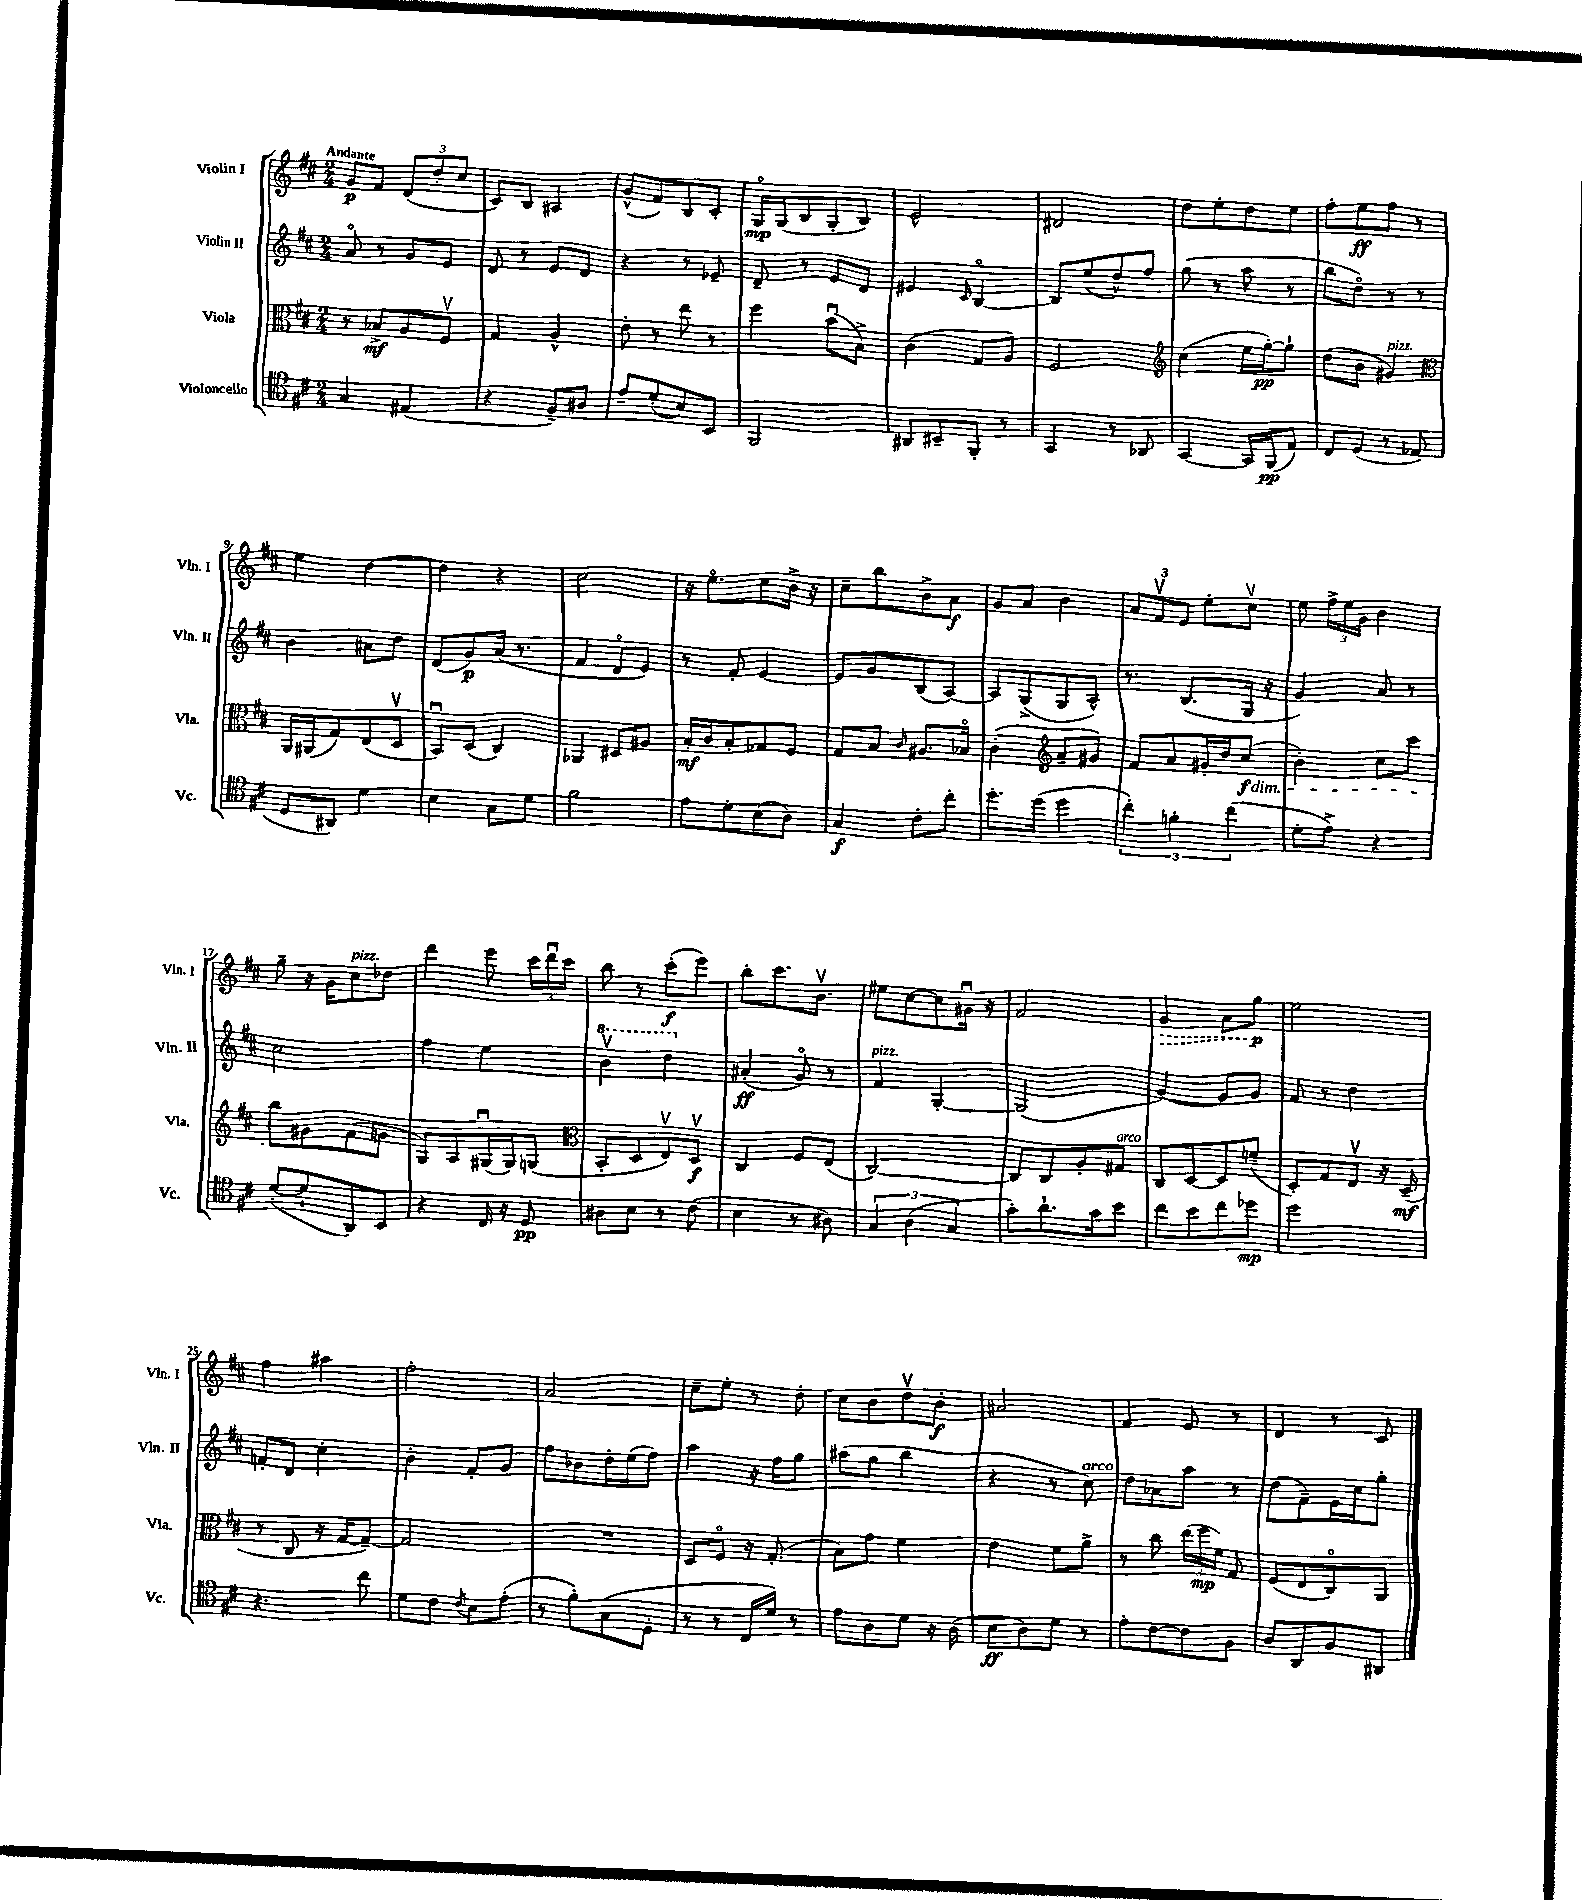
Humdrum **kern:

**kern	**kern	**kern	**kern
*staff4	*staff3	*staff2	*staff1
*clefC4	*clefC3	*clefG2	*clefG2
*k[f#c#]	*k[f#c#]	*k[f#c#]	*k[f#c#]
*M2/4	*M2/4	*M2/4	*M2/4
4G	8r	8ao	8g
.	8B-^	8r	8f#
(4E#	8A	8g	(12d
.	.	.	12dd'
.	8F#v	8e	.
.	.	.	12cc#
=	=	=	=
4r	4G	8d	8c#)
.	.	8r	8B
8F#~)	4A^^	8e	4A#
8A#	.	8d	.
=	=	=	=
8e~	8e'	4r	(8g^^
(8d'	8r	.	8f#)
8B)	8ee	8r	8B
8BB	8r	8e-~	8c#'
=	=	=	=
2FF#	4ff#	8d~	16Go
.	.	.	(16G
.	.	8r	8B
.	(8bu	8e	8G'
.	8B^)	8d	8B)
=	=	=	=
8AA#	(4c#	4e#	2e^^
8BB#~	.	.	.
.	.	16qqc#	.
8FF#'	8G	[4Bo	.
8r	8A)	.	.
=	=	=	=
4GG	2F#	8B]	2d#
.	.	(8ee	.
8r	.	8dd^^)	.
8AA-	.	8ff#	.
=	=	=	=
*	*clefG2	*	*
[4GG	(4cc#	(8gg	8dd
.	.	8r	8ee'
16GG]	16ee	8aa	8dd
(16FF#	[16gg')	.	.
8E)	8gg`]	8r	8ee
=	=	=	=
8C#	(8dd	8bb	8ff#'
(8D	8b	8ddo)	8ee
8r	4g#)	8r	8ff#
8E-	.	8r	8r
=	=	=	=
*	*clefC3	*	*
8D	16AA	4b	4ee
.	(16AA#	.	.
8AA#)	8G)	.	.
4d	(8E	8a#	[4dd
.	8Dv	8dd	.
=	=	=	=
4B	8BBu)	(8d	4dd]
.	(8D	8g)	.
8G	4C#)	(16a	4r
.	.	8.r	.
8d	.	.	.
=	=	=	=
2f#	4AA-	4f#	2cc#
.	8D#	8do	.
.	8A#	8e)	.
=	=	=	=
8e	16B'	8r	16r
.	16c#	.	8.eeo
8d'	8B'	8f#'	.
(8B	8G-	[4e	8cc#
8A)	8F#	.	16b^
.	.	.	16r
=	=	=	=
4G	8G	8e]	8cc#~
.	8B	8g	8bb
.	16qqc#	.	.
8c#'	8.A#	(8B	8b^
8cc#'	.	[8A)	8a
.	16B-o	.	.
=	=	=	=
8.dd'	(4c#'	8A]	8g
.	.	(8G^	8a
(16dd	.	.	.
*	*clefG2	*	*
4dd	8a~	8G	4b
.	8g#)	8A^^)	.
=	=	=	=
6cc#')	8f#	8.r	12a
.	.	.	12f#v
.	8a	.	.
6f'	.	.	12e
.	.	(8.B	.
.	16g#'	.	8ee'
.	16dd	.	.
(6cc#	.	.	.
.	(8cc#	16G	8cc#v
.	.	16r	.
=	=	=	=
8d'	4b')	4g)	8ee
8e^)	.	.	24ff#^
.	.	.	24ee
.	.	.	24g
4r	8cc#	8a	4b
.	8ccc#	8r	.
=	=	=	=
([8d'	8bb	2cc#	8gg~
8d`]	8g#	.	16r
.	.	.	16g
8AA)	(8f#	.	8cc#
8BB	8g	.	8dd-
=	=	=	=
4r	8G)	4ff#	4ddd
.	8A	.	.
16C#	(16G#u	4ee	8eee
16r	16G#)	.	.
8D	(8G	.	24ccc#
.	.	.	24dddu
.	.	.	24ccc#
=	=	=	=
*	*clefC3	*	*
8A#	8BB'	4bbv	8bb
8B	8D	.	8r
8r	8Ev)	4ddd	(8ccc#'
(8c#	8Dv	.	8eee)
=	=	=	=
4B	4C#	(4a#'	8bb'
.	.	.	8.ccc#
8r	8F#	8go)	.
.	.	.	8.bv
8A#)	(8E	8r	.
=	=	=	=
6G	[2C#)	4f#	8ee#
.	.	.	[8cc#
(6A	.	.	.
.	.	[4G'	8cc#]
6G	.	.	.
.	.	.	16g#u
.	.	.	16r
=	=	=	=
8g')	8C#]	(2G]	2f#
8.a`	8C#	.	.
.	8A'	.	.
16g	.	.	.
8b	8G#	.	.
=	=	=	=
8cc#	8C#	[4g)	4g
8b	[8D	.	.
8cc#	8D]	8g]	8a
8dd-	(8f~	8g	8gg
=	=	=	=
2dd	8D')	8f#	2ee
.	8G	8r	.
.	8Ev	4dd	.
.	16r	.	.
.	(16D~	.	.
=	=	=	=
4.r	8r	8f'	4ff#
.	8C#	8d	.
.	16r	4cc#'	4aa#
.	[16G	.	.
8cc#	8G~_)	.	.
=	=	=	=
8d	2G]	4b'	2ff#'
8c#	.	.	.
8qc#	.	.	.
8B	.	8f#'	.
(8e'	.	8g	.
=	=	=	=
8r	2r	8ff#	2a
8f#')	.	8b-	.
(8G	.	16dd'	.
.	.	(16ee	.
8D'	.	8ff#)	.
=	=	=	=
8r	8D	4aa	8cc#~
8r	8F#o	.	8ee'
16C#	16r	16r	8r
16d)	(8.G'	16ff#	.
8r	.	8gg	8dd'
=	=	=	=
8e	8B)	(8aa#	8cc#
8A	8g	8gg	8b
8d	4f#	4bb	8ddv
16r	.	.	8b'
(16A	.	.	.
=	=	=	=
8B	4e	4r	2a#
8A)	.	.	.
8d	8f#	8r	.
8r	8a^	8cc#)	.
=	=	=	=
8e'	8r	8dd	4f#
[8c#	8cc#	8a-	.
8c#]	(24ee	8aa	8e
.	24ff#	.	.
.	24f#)	.	.
8F#	8G	8r	8r
=	=	=	=
8A	(8F#	(8dd	4d
8AA	8E	8f#~)	.
8F#	8C#o)	16e	8r
.	.	16cc#	.
8AA#	8AA	8gg'	8c#
==	==	==	==
*-	*-	*-	*-
